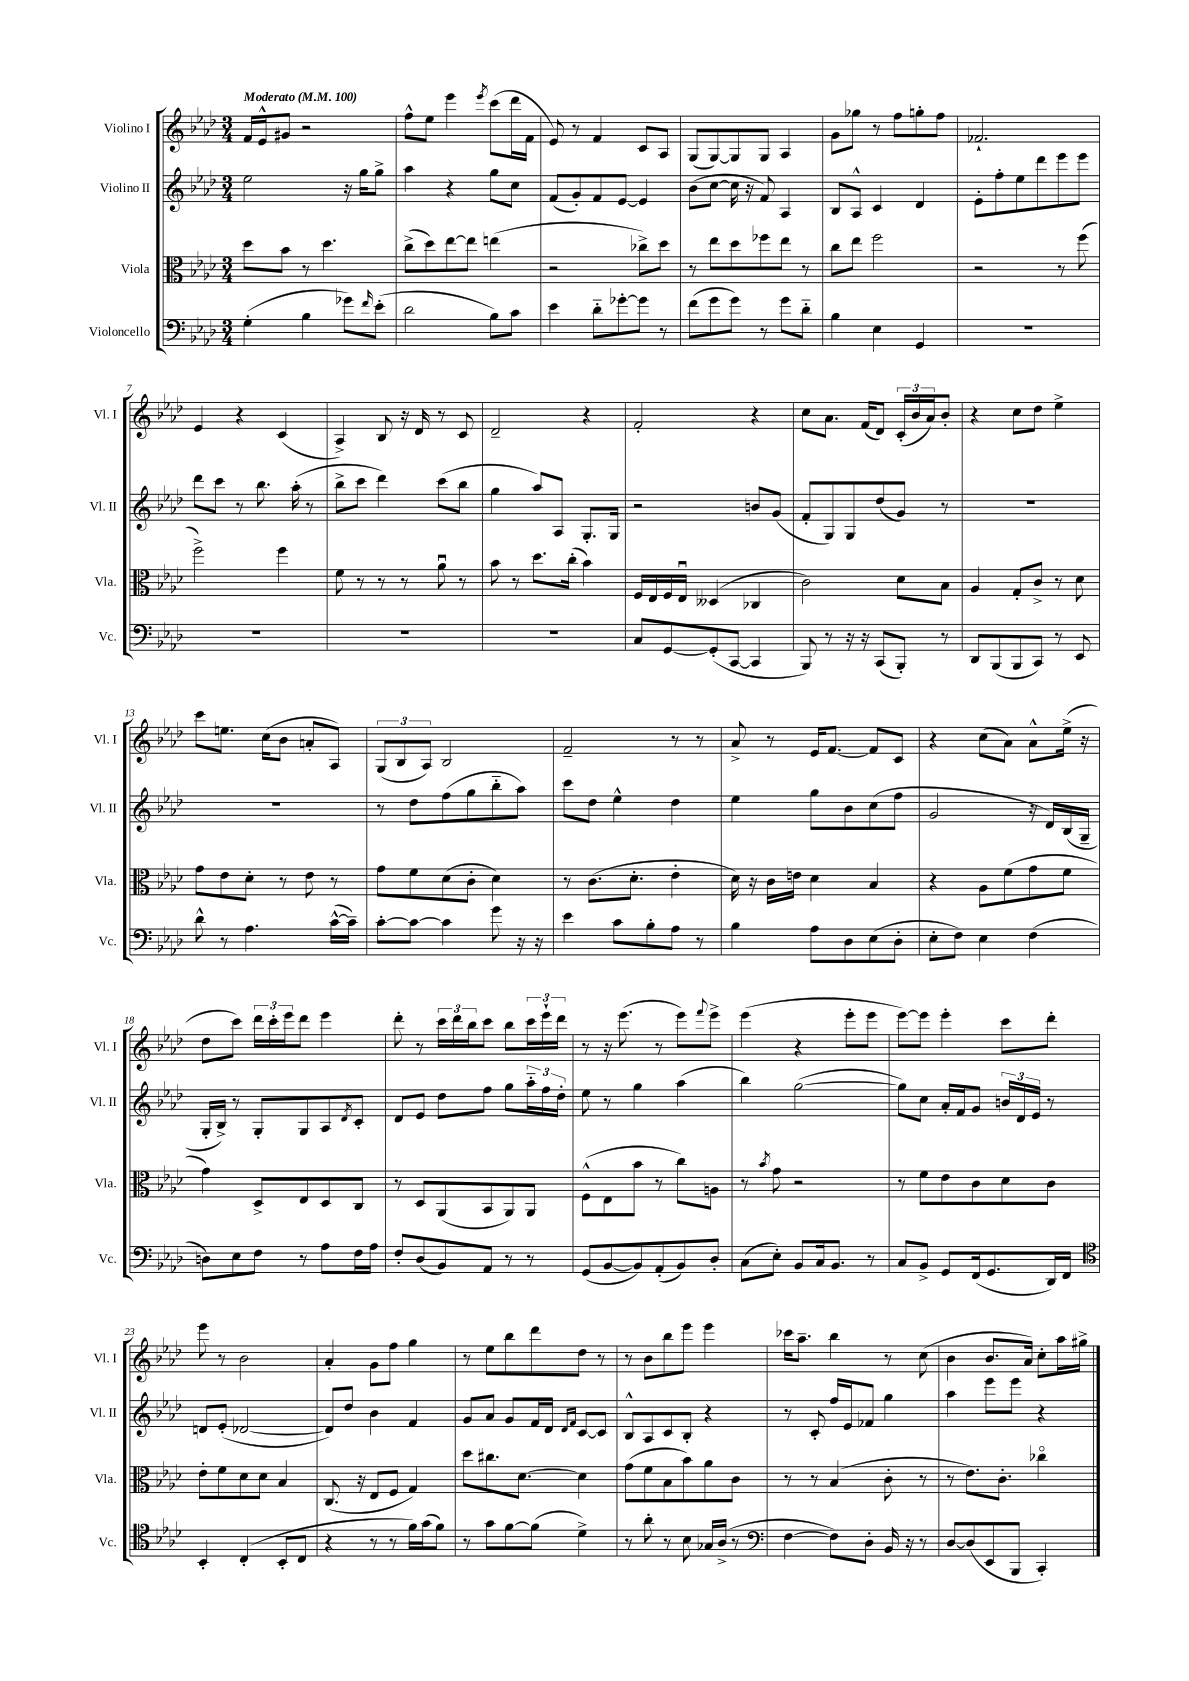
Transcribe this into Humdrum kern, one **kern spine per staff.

**kern	**kern	**kern	**kern
*staff4	*staff3	*staff2	*staff1
*clefF4	*clefC3	*clefG2	*clefG2
*k[b-e-a-d-]	*k[b-e-a-d-]	*k[b-e-a-d-]	*k[b-e-a-d-]
*M3/4	*M3/4	*M3/4	*M3/4
*MM100	*MM100	*MM100	*MM100
(4G'	8dd-	2ee-	16f
.	.	.	16e-^^
.	8b-	.	8g#
4B-	8r	.	2r
.	4.dd-	.	.
8g-)	.	16r	.
.	.	16gg	.
16qqf	.	.	.
(8e-'	.	8gg^	.
=	=	=	=
2d-	(8cc^	4aa-	8ff^^
.	8dd-)	.	8ee-
.	[8ee-	4r	4eee-
.	8ee-]	.	.
.	.	.	8qeee-
8B-)	(4ee	8gg	(8ccc
8c	.	8cc	16ddd-
.	.	.	16f
=	=	=	=
4e-	2r	(8f	8e-)
.	.	8g')	8r
8d-'~	.	8f	4f
[8g-'	.	[8e-	.
8g-]	8cc-^)	4e-]	8c
8r	8dd-	.	8A-
=	=	=	=
(8f	8r	(8b-	(8G
8g	8ee-	[8cc	[8G)
8g)	8dd-	16cc]	8G]
.	.	16r	.
8r	8ff-	8f)	8G
8g	8ee-	4A-	4A-
8d-'~	8r	.	.
=	=	=	=
4B-	8cc	8B-	8g
.	8ee-	8A-^^	8gg-
4E-	2ff	4c	8r
.	.	.	8ff
4GG	.	4d-	8gg'
.	.	.	8ff
=	=	=	=
2.r	2r	8e-'	2.f-`
.	.	8ff'	.
.	.	8ee-	.
.	.	8ddd-	.
.	8r	8eee-	.
.	(8ff	8eee-	.
=	=	=	=
2.r	2ff^)	8ddd-	4e-
.	.	8ccc	.
.	.	8r	4r
.	.	8.bb-	.
.	4ff	.	(4c
.	.	(16aa-'	.
.	.	8r	.
=	=	=	=
2.r	8f	8bb-^	4A-^)
.	8r	8ccc	.
.	8r	4ddd-)	8B-
.	8r	.	16r
.	.	.	16d-
.	8a-u	(8ccc	8r
.	8r	8bb-	8c
=	=	=	=
2.r	8b-	4gg	2d-~
.	8r	.	.
.	8.dd-	8aa-)	.
.	.	8A-	.
.	(16cc'	.	.
.	4b-)	8.G'	4r
.	.	16G	.
=	=	=	=
8C	16F	2r	2f'
.	16E-	.	.
[8GG	16F	.	.
.	16E-u	.	.
(8GG']	(4D--	.	.
[8CC	.	.	.
4CC]	4C-	8b	4r
.	.	(8g	.
=	=	=	=
8BBB-)	2c)	8f'	8cc
8r	.	8G)	8.a-
16r	.	8G	.
16r	.	.	(16f
(8CC	.	(8dd-	8d-)
8BBB-')	8d-	8g)	(24c'
.	.	.	24b-
.	.	.	24a-)
8r	8B-	8r	8b-'
=	=	=	=
8DD-	4A-	2.r	4r
(8BBB-	.	.	.
8BBB-	8G'	.	8cc
8CC)	8c^	.	8dd-
8r	8r	.	4ee-^
8EE-	8d-	.	.
=	=	=	=
8d-^^	8g	2.r	8ccc
8r	8e-	.	8.ee
4.A-	8d-'	.	.
.	.	.	(16cc
.	8r	.	8b-
.	8e-	.	8a'
([16c^^	8r	.	8A-)
16c~])	.	.	.
=	=	=	=
[8c'	8g	8r	(12G
.	.	.	12B-
8c_	8f	8dd-	.
.	.	.	12A-)
4c]	(8d-	(8ff	2B-
.	8c'	8gg	.
8g	4d-)	8bb-'~	.
16r	.	8aa-)	.
16r	.	.	.
=	=	=	=
4e-	8r	8ccc	2f~
.	(8.c	8dd-	.
8c	.	4ee-^^	.
.	8.d-'	.	.
8B-'	.	.	.
8A-	4e-'	4dd-	8r
8r	.	.	8r
=	=	=	=
4B-	16d-)	4ee-	8a-^
.	16r	.	.
.	16c	.	8r
.	16e	.	.
8A-	4d-	8gg	16e-
.	.	.	[8.f
8D-	.	8b-	.
(8E-	4B-	(8cc	8f]
8D-'	.	8ff	8c
=	=	=	=
8E-'	4r	2g	4r
8F)	.	.	.
4E-	8A-	.	(8cc
.	(8f	.	8a-)
(4F	8g	16r	8a-^^
.	.	16d-)	.
.	8f	(16B-	(16ee-^
.	.	16G~	16r
=	=	=	=
8D)	4g)	16G'	8dd-
.	.	16B-^)	.
8E-	.	8r	8ccc)
8F	8D-^	8G'	24ddd-
.	.	.	24ccc'
.	.	.	24eee-
8r	8E-	8G	8ddd-
8A-	8D-	8A-	4eee-
.	.	8qd-	.
16F	8C	8c'	.
16A-	.	.	.
=	=	=	=
8F'	8r	8d-	8ddd-'
(8D-	8D-	8e-	8r
8BB-)	(8AA-	8dd-	24ccc
.	.	.	24ddd-
.	.	.	24bb-
8AA-	8BB-	8ff	8ccc
8r	8AA-)	8gg	8bb-
8r	8AA-	24aa-'~	24ccc
.	.	24ff	24eee-`
.	.	24dd-'	24ddd-
=	=	=	=
(8GG	(8F^^	8ee-	8r
[8BB-	8E-	8r	16r
.	.	.	(8.eee-
8BB-])	8b-	4gg	.
(8AA-'	8r	.	8r
8BB-)	8cc)	(4aa-	8eee-)
.	.	.	8qqfff
8D-'	8A	.	8eee-^
=	=	=	=
(8C	8r	4bb-)	(4eee-
.	8qb-	.	.
8E-')	8g	.	.
8BB-	2r	([2gg	4r
16C	.	.	.
8.BB-	.	.	.
.	.	.	8eee-'
8r	.	.	8eee-
=	=	=	=
8C	8r	8gg])	[8eee-)
8BB-^	8f	8cc	8eee-]
8GG	8e-	16a-'	4eee-'
.	.	16f	.
(16FF	8c	8g	.
8.GG	.	.	.
.	8d-	24b	8ccc
.	.	24d-	.
.	.	24e-	.
16DD-)	8c	8r	8ddd-'
16FF	.	.	.
=	=	=	=
*clefC4	*	*	*
4BB-'	8e-'	8d	8eee-
.	8f	(8e-'	8r
(4C'	8d-	[2d-	2b-
.	8d-	.	.
8BB-'	4B-	.	.
8C	.	.	.
=	=	=	=
4r	(8.C	8d-])	4a-'
.	.	8dd-	.
.	16r	.	.
8r	8E-	4b-	8g
8r	8F	.	8ff
16f)	4G)	4f	4gg
(16g	.	.	.
8f)	.	.	.
=	=	=	=
8r	8dd-	8g	8r
8g	8.cc#	8a-	8ee-
[8f	.	8g	8bb-
.	[8.d-	.	.
(8f]	.	16f	8ddd-
.	.	16d-	.
.	.	16qqd-	.
.	.	16qqf	.
4d-^)	4d-]	[8c	8dd-
.	.	8c]	8r
=	=	=	=
8r	(8g	8B-^^	8r
8a-'	8f	8A-	8b-
8r	8B-	8c	8bb-
8B-	8b-)	8B-'	8eee-
16G-	8a-	4r	4eee-
(16A-^	.	.	.
8r	8c	.	.
=	=	=	=
*clefF4	*	*	*
[4F	8r	8r	16ccc-
.	.	.	8.aa-~
.	8r	8c'	.
8F])	(4B-	16ff	4bb-
.	.	16e-	.
8D-'	.	8f-	.
16BB-	8c'	4gg	8r
16r	.	.	.
8r	8r	.	(8cc
=	=	=	=
[8D-	8r	4aa-	4b-
(8D-]	8.e-)	.	.
8EE-	.	8eee-	8.b-
.	8.c'	.	.
8BBB-	.	8eee-	.
.	.	.	16a-)
4CC')	4cc-o	4r	8cc'
.	.	.	16aa-
.	.	.	16gg#^
==	==	==	==
*-	*-	*-	*-
